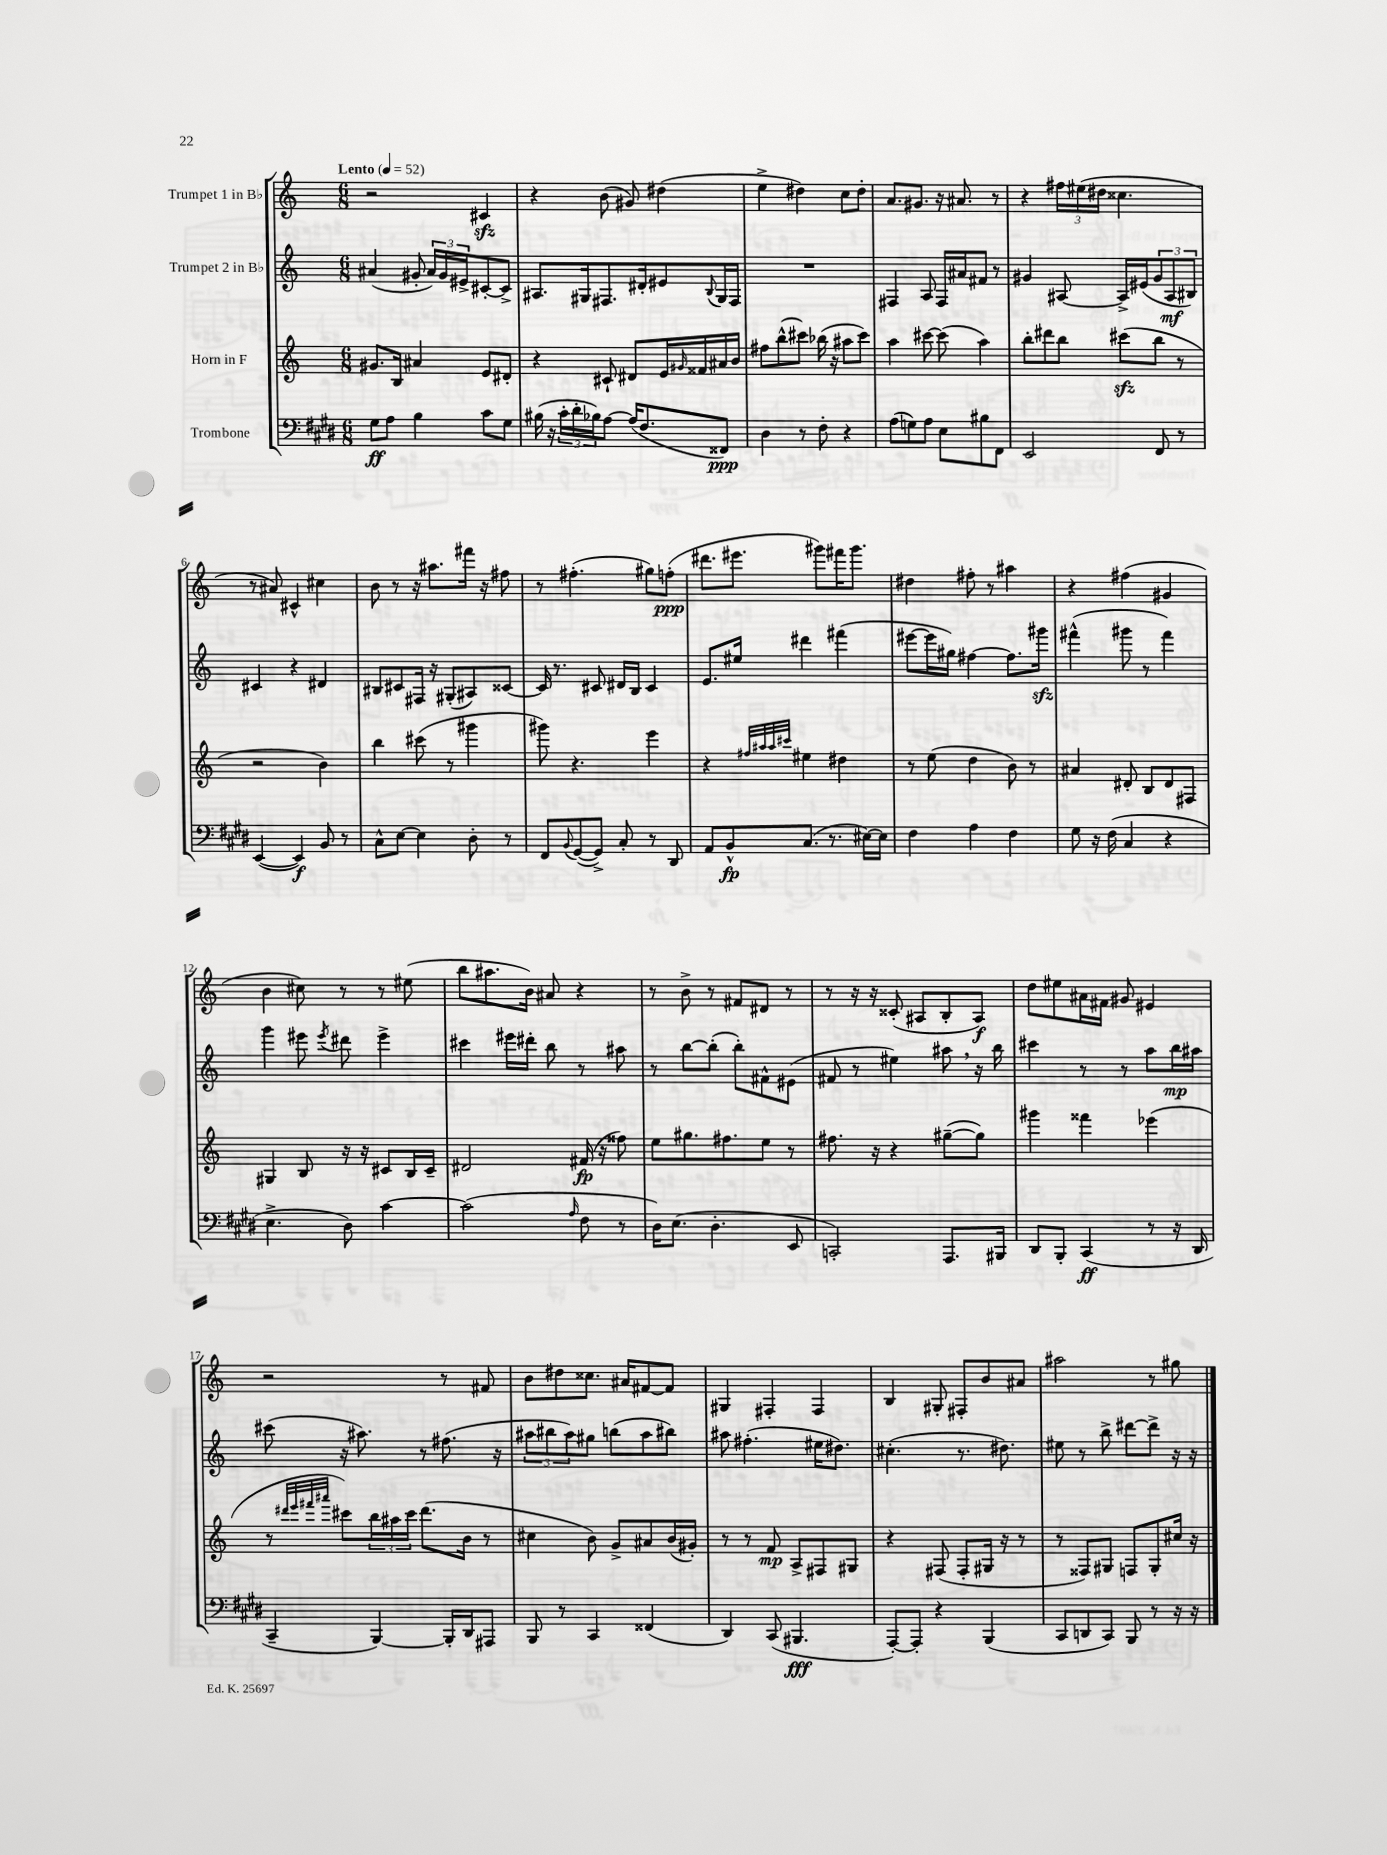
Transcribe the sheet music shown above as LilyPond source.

<<
\new StaffGroup <<
\new Staff = "s0" \with { instrumentName = "Trumpet 1 in Bb" } {
    \clef treble \key c \major \numericTimeSignature \time 6/8 \tempo "Lento" 4 = 52
    r2 cis'4\sfz |
    r4 b'8( gis'8) dis''4( |
    e''4-> dis''4) c''8 dis''8-. |
    a'8. gis'8. r16 ais'8. r8 |
    r4 \tuplet 3/2 { fis''16 eis''16( dis''16 } cisis''4. |
    r8 ais'8) cis'4-^ cis''4 |
    b'8 r8 r16 ais''8. fis'''16 r16 fis''8 |
    r8 fis''4.-.( gis''8) f''8-.\ppp( |
    dis'''8. eis'''8. gis'''8) fis'''16 gis'''8. |
    dis''4 fis''8-. r8 ais''4 |
    r4 fis''4( gis'4 |
    b'4 cis''8) r8 r8 eis''8( |
    b''8 ais''8. b'16) ais'8 r4 |
    r8 b'8-> r8 fis'8 dis'8 r8 |
    r8 r16 r16 cisis'8-.( ais8 b8-. ais8\f) |
    d''8 eis''8 ais'16 fis'16 gis'8 eis'4 |
    r2 r8 fis'8 |
    b'8 dis''8 cisis''8. ais'16 fis'8~ fis'8 |
    gis4 fis4-. fis4 |
    b4 gis8-. fis8-. b'8 ais'8 |
    ais''2 r8 gis''8 \bar "|." |
}
\new Staff = "s1" \with { instrumentName = "Trumpet 2 in Bb" } {
    \clef treble \key c \major \numericTimeSignature \time 6/8
    ais'4( gis'8-. \tuplet 3/2 { ais'16) gis'16 eis'16-> } cis'8~-. cis'8-> |
    ais8. gis16 fis8. dis'16-. eis'8 \appoggiatura { b8 } gis16 fis16 |
    R2. |
    fis4 a8 fis16 ais'16 fis'8 r8 |
    gis'4 ais8~ ais16-> eis'16( \tuplet 3/2 { gis'8 ais8\mf bis8) } |
    cis'4 r4 dis'4 |
    bis8 cis'8 fis16 r16 gis8-.( ais8) cisis'8~ |
    cisis'16 r8. cis'8 dis'16 b16 cis'4 |
    e'8. eis''16 dis'''4 fis'''4( |
    eis'''8~ eis'''16 gis''16) fis''4~ fis''8. gis'''16\sfz |
    fis'''4-^( gis'''8 r8 fis'''4) |
    g'''4 eis'''8 \acciaccatura { eis'''8 } dis'''8 eis'''4-> |
    cis'''4 eis'''16 dis'''16-. b''8 r8 ais''8 |
    r8 b''8~ b''8-.( b''8-.) fis'8-^ eis'8( |
    fis'8 r8 eis''4) ais''8 \breathe r16 b''16 |
    cis'''4 r8 r8 a''8 b''16\mp ais''16 |
    cis'''8( r16 ais''8.) r8 fis''8.( r16 |
    \tuplet 3/2 { ais''8 bis''8 ais''8) } gis''8 b''8( ais''8 bis''8) |
    ais''8 fis''4.-.( eis''16 dis''8.) |
    cis''4.-.( r8. dis''8.) |
    eis''8 r8 b''8-> dis'''8~ dis'''8-> r16 r16 \bar "|." |
}
\new Staff = "s2" \with { instrumentName = "Horn in F" } {
    \clef treble \key c \major \numericTimeSignature \time 6/8
    gis'8. b16 ais'4 e'8 dis'8-. |
    r4 cis'8-! dis'8 e'16 \grace { gis'16 } fisis'16 ais'16 b'16 |
    fis''8 b''8-^( cis'''8) bes''16( r16 ais''8 cis'''8) |
    a''4 cis'''8~ cis'''8( a''4) |
    b''8-. dis'''8 b''8 cis'''8\sfz( b''8 r8 |
    r2 b'4) |
    b''4 cis'''8( r8 gis'''4 |
    gis'''8) r4. e'''4 |
    r4 \grace { fis''32 ais''32 ais''32 cis'''32 } eis''4 dis''4 |
    r8 e''8( d''4 b'8) r8 |
    ais'4 dis'8-. b8 dis'8 fis8 |
    gis4 b8 r16 r16 cis'8 b16 cis'16-- |
    dis'2 fis'16\fp( r16 fisis''8) |
    e''8 gis''8. fis''8. e''8 r8 |
    fis''8. r16 r4 gis''8~--( gis''8) |
    gis'''4 fisis'''4 ees'''4( |
    r8 \grace { dis'''32 e'''32 fis'''32 ais'''32 } cis'''8) \tuplet 3/2 { b''16 ais''16 cis'''16 } dis'''8.( b'16 r8 |
    cis''4 b'8) g'8-> ais'8 b'16( gis'16-.) |
    r8 r8 f'8\mp a8-> fis8 gis8 |
    r4 fis8( fis8-. gis16 r16 r8 |
    r8 fisis8) gis8 f8 gis8-. cis''16 r16 \bar "|." |
}
\new Staff = "s3" \with { instrumentName = "Trombone" } {
    \clef bass \key e \major \numericTimeSignature \time 6/8
    gis8\ff a8 b4 cis'8 gis8 |
    bis16( r16 \tuplet 3/2 { cis'16-. dis'16-. bes16) } a8~ a16( fis8. fisis,8\ppp) |
    dis4 r8 fis8-. r4 |
    a8( g8) a8 e8 bis8 fis,8 |
    e,2 fis,8 r8 |
    e,4~( e,4\f) b,8 r8 |
    cis8-^ e8~ e4 dis8-. r8 |
    fis,8 \appoggiatura { b,8 } gis,8~( gis,8->) cis8-. r8 dis,8 |
    a,8 b,8-^\fp cis8.( r8. eis16~) eis16 |
    fis4 a4 fis4 |
    gis8 r16 fis16( cis4 r4 |
    e4.-> dis8) cis'4~ |
    cis'2( \grace { a16 } fis8 r8 |
    dis16) e8.( dis4.-. e,8 |
    c,2-.) a,,8. bis,,16 |
    dis,8 b,,8-. cis,4\ff( r8 r16 dis,16 |
    cis,4-- b,,4~) b,,16-. dis,16 ais,,8 |
    b,,8 r8 cis,4 fisis,4( |
    dis,4) cis,8( bis,,4.\fff |
    a,,8~-.) a,,8-. r4 b,,4( |
    cis,8 d,8 cis,8) b,,8 r8 r16 r16 \bar "|." |
}
>>
>>
